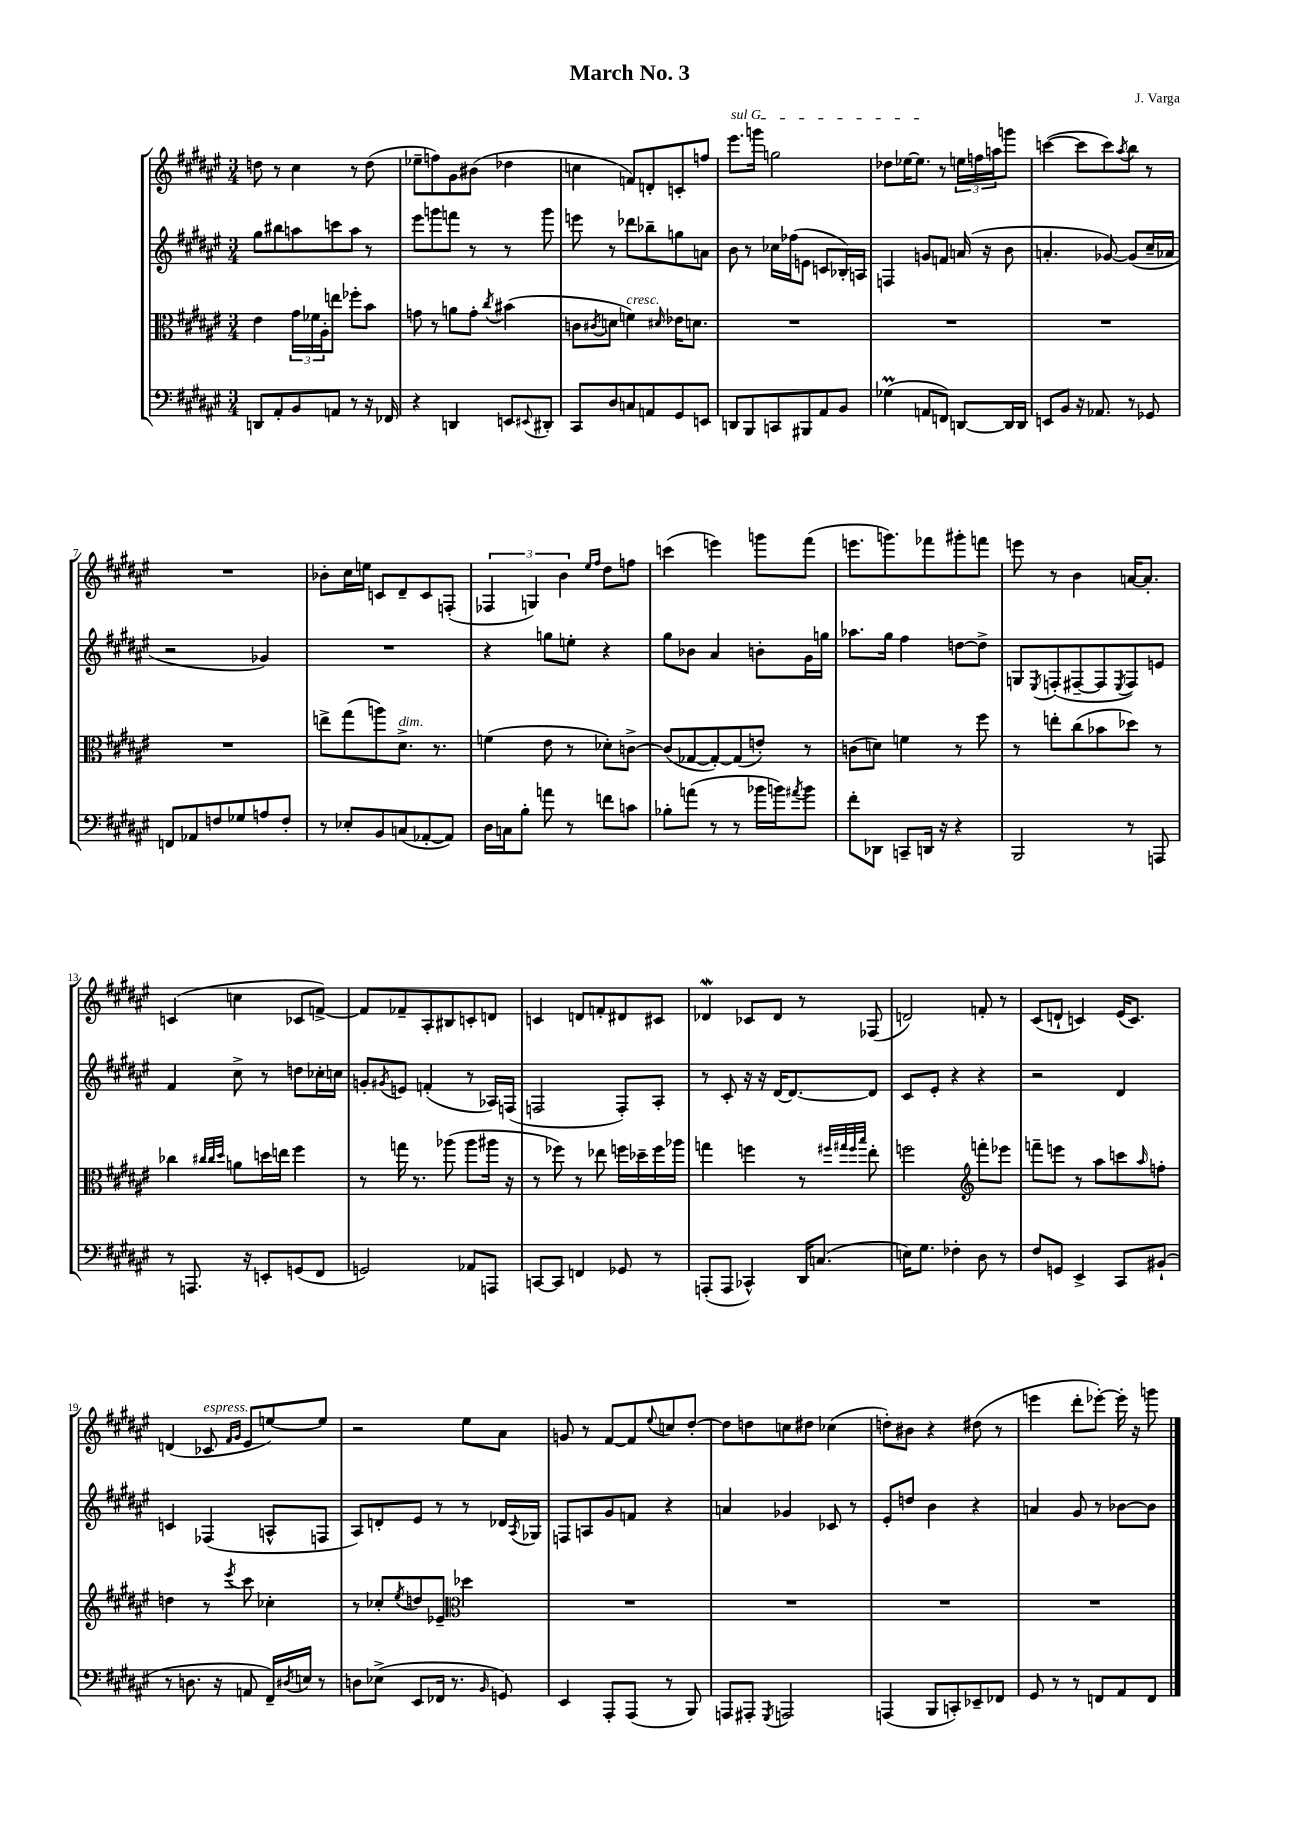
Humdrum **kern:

**kern	**kern	**kern	**kern
*staff4	*staff3	*staff2	*staff1
*clefF4	*clefC3	*clefG2	*clefG2
*k[f#c#g#d#a#e#]	*k[f#c#g#d#a#e#]	*k[f#c#g#d#a#e#]	*k[f#c#g#d#a#e#]
*M3/4	*M3/4	*M3/4	*M3/4
8DD	4e#	8gg#	8dd
8AA#'	.	8bb#	8r
8BB	24g#	8aa	4cc#
.	24f-	.	.
.	24A#'	.	.
8AA	8ee	8ccc	.
8r	8ff-'	8aa	8r
16r	8b	8r	(8dd
16FF-	.	.	.
=	=	=	=
4r	8g	8eee#	8ee-~
.	8r	8ggg	8ff)
4DD	8a	8fff	8g#
.	8g'	8r	(8b#
.	8qcc#	.	.
8EE	(4b#	8r	4dd-
8qqEE#	.	.	.
8DD#'	.	8ggg	.
=	=	=	=
8CC#	8c	8eee	4cc
.	8qc#	.	.
8D#	8d	8r	.
8C	4f)	8ddd-	8f)
8AA	.	8bb-~	8d'
.	16qqd#	.	.
8GG#	16e-	8gg	8c'
.	8.d	.	.
8EE	.	8a	8ff
=	=	=	=
8DD	2.r	8b	8.eee#
8BBB	.	8r	.
.	.	.	16ggg
8CC	.	16cc-	2gg
.	.	(16ff-	.
8BBB#	.	8e	.
8AA#	.	8c	.
8BB	.	16B-')	.
.	.	16A	.
=	=	=	=
(4G-	2.r	4F	8dd-
.	.	.	[16ee-
.	.	.	8.ee-]
8AA	.	8g	.
8FF)	.	8f	8r
[8DD	.	(16a	24ee
.	.	.	24ff
.	.	16r	.
.	.	.	24aa
16DD]	.	8b	8ggg
16DD	.	.	.
=	=	=	=
8EE	2.r	4.a'	([4ccc
8BB	.	.	.
16r	.	.	8ccc]
8.AA-	.	.	.
.	.	[8g-)	8ccc)
.	.	.	8qaa#
8r	.	(8g-]	8bb
8GG-	.	16cc#~	8r
.	.	16a-	.
=	=	=	=
8FF	2.r	2r	2.r
8AA-	.	.	.
8F	.	.	.
8G-	.	.	.
8A	.	4g-)	.
8F'	.	.	.
=	=	=	=
8r	8ee^	2.r	8b-'
8E-'	(8gg#	.	16cc#
.	.	.	16ee
8BB	8aa)	.	8c
(8C	8.d#^	.	8d#~
[8AA-'	.	.	8c
.	8.r	.	.
8AA-])	.	.	(8F'
=	=	=	=
16D#	(4f	4r	6F-
16C	.	.	.
8B'	.	.	.
.	.	.	6G)
8a	8e#	8gg	.
.	.	.	6b
8r	8r	8ee'	.
.	.	.	16qqee#
.	.	.	16qqff#
8f	8d-')	4r	8dd#
8c	[8c^	.	8ff
=	=	=	=
8B-'	(8c]	8gg#	(4ccc
(8a	[8G-	8b-	.
8r	8G-'_)	4a#	4eee)
8r	(8G-]	.	.
16b-	8e')	8b'	8ggg
16b)	.	.	.
8qa#	.	.	.
8b	8r	16g#	(8fff#
.	.	16gg	.
=	=	=	=
8f#'	(8c	8.aa-	8.eee
8DD-	8d)	.	.
.	.	16gg#	8.ggg)
8CC~	4f	4ff#	.
16DD	.	.	8fff-
16r	.	.	.
4r	8r	[8dd	8ggg#'
.	8ff#	8dd^]	8fff
=	=	=	=
2BBB	8r	8G	8eee
.	.	8qE#	.
.	8ee'	(8F'	8r
.	(8cc#	[8F#~	4b
.	8b-	8F#]	.
.	.	8qE#	.
8r	8dd-)	8F#)	[16a
.	.	.	8.a']
8AAA	8r	8e	.
=	=	=	=
8r	4cc-	4f#	(4c
8.AAA	.	.	.
.	32qqcc#	.	.
.	32qqcc#	.	.
.	32qqdd#	.	.
.	8a	8cc#^	4cc
16r	.	.	.
8EE'	16dd	8r	.
.	16ee	.	.
(8GG	4ff#	8dd	8c-
8FF#	.	16cc-'	[8f^)
.	.	16cc	.
=	=	=	=
2GG)	8r	8g'	8f]
.	.	8qg#	.
.	16gg	8e	8f-~
.	8.r	.	.
.	.	(4f'	8A#'
.	(8aa-	.	8B#
8AA-	8aa-	8r	8c'
8AAA	16aa#	16A-)	8d
.	16r	(16F	.
=	=	=	=
[8CC	8r	2F	4c
8CC]	8ff-)	.	.
4FF	8r	.	8d
.	8ee-	.	8f'
8GG-	16ff	8F')	8d#
.	16dd-~	.	.
8r	16ff	8A#'	8c#
.	16aa-	.	.
=	=	=	=
(8AAA'	4gg	8r	4d-
8AAA	.	8c#'	.
4CC-^^)	4ff	16r	8c-
.	.	16r	.
.	.	[16d#	8d-
.	.	8.d#_	.
16DD#	8r	.	8r
(8.C	.	.	.
.	32qqff#	.	.
.	32qqgg#	.	.
.	32qqff#	.	.
.	32qqbb	.	.
.	8ee#'	8d#]	(8F-
=	=	=	=
16E)	2ff	8c#	2d)
8.G#	.	.	.
.	.	8e#'	.
4F-'	.	4r	.
*	*clefG2	*	*
8D#	8fff'	4r	8f'
8r	8eee-	.	8r
=	=	=	=
8F#	8fff~	2r	(8c#
8GG	8eee	.	8d`
4EE#^	8r	.	4c)
.	8aa#	.	.
8CC#	8ccc	4d#	(16e#
.	.	.	8.c)
.	16qqaa#	.	.
(8BB#`	8ff'	.	.
=	=	=	=
8r	4dd	4c	(4d
8.D	.	.	.
.	8r	(4F-	8c-
16r	.	.	.
.	.	.	16qqf#
.	8qeee#	.	16qqg#
8AA	8ccc#	.	8e#
16FF#~)	4cc-'	8A^^	[8ee)
8qD#	.	.	.
16E	.	.	.
8r	.	8F	8ee]
=	=	=	=
8D	8r	8A#)	2r
(8E-^	8cc-'	8d'	.
.	8qee#	.	.
8EE#	8dd	8e#	.
16FF-	8e-~	8r	.
8.r	.	.	.
*	*clefC3	*	*
.	4dd-	8r	8ee#
16qqBB	.	.	.
8GG)	.	16d-	8a#
.	.	8qA#	.
.	.	16G-	.
=	=	=	=
4EE#	2.r	8F	8g
.	.	8A	8r
8AAA#'	.	8g#	[8f#
(8AAA#	.	8f	8f#]
.	.	.	8qqee#
8r	.	4r	8cc
8BBB)	.	.	[8dd#'
=	=	=	=
8AAA	2.r	4a	8dd#]
8AAA#'	.	.	8dd
8qGGG#	.	.	.
2AAA	.	4g-	8cc
.	.	.	8dd#
.	.	8c-	(4cc-
.	.	8r	.
=	=	=	=
(4AAA	2.r	8e#'	8dd')
.	.	8dd	8b#
8BBB	.	4b	4r
8CC')	.	.	.
8EE-~	.	4r	(8dd#
8FF-	.	.	8r
=	=	=	=
8GG#	2.r	4a	4eee
8r	.	.	.
8r	.	8g#	8ddd#'
8FF	.	8r	[8eee-')
8AA#	.	[8b-	16eee-']
.	.	.	16r
8FF	.	8b-]	8ggg
==	==	==	==
*-	*-	*-	*-
